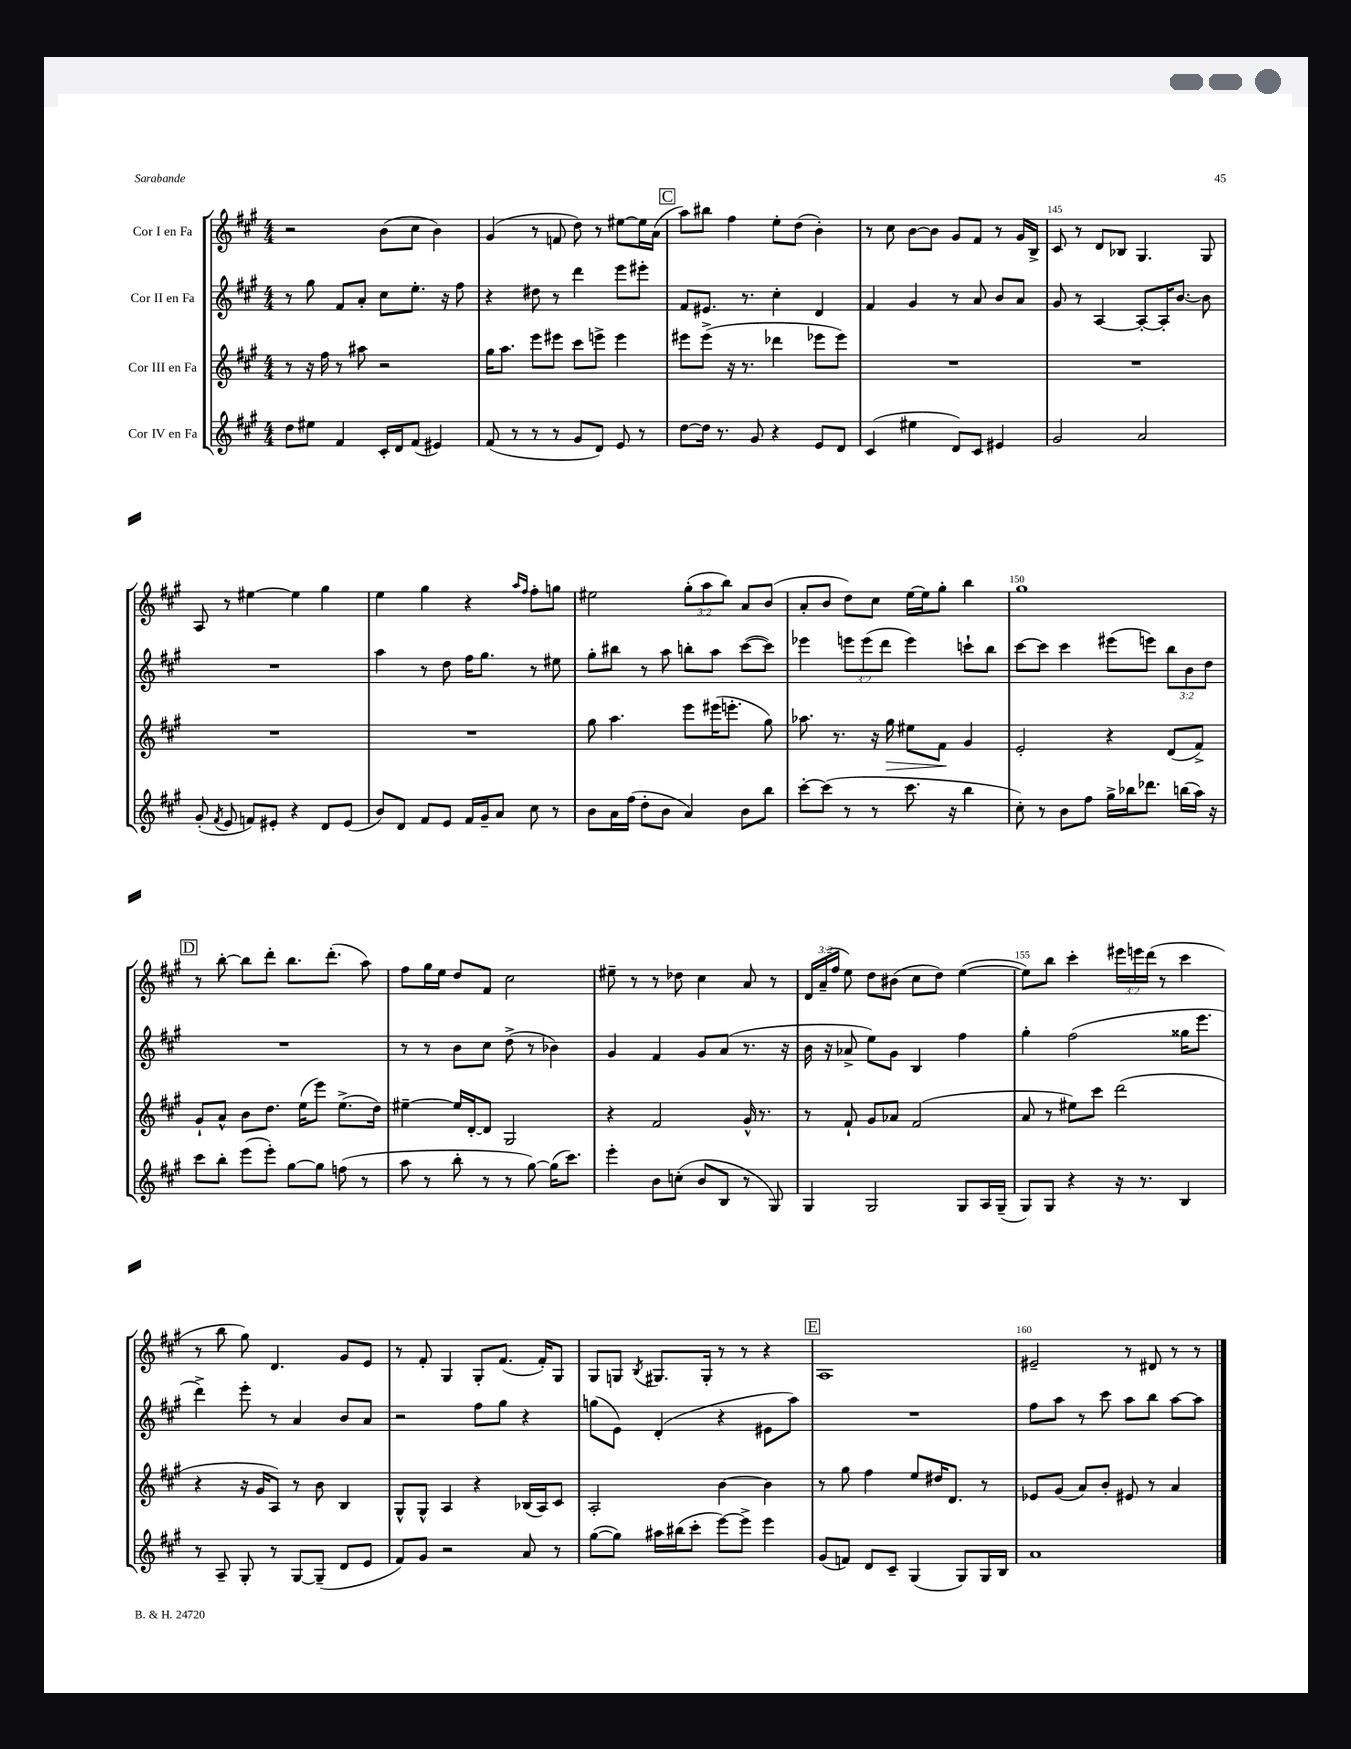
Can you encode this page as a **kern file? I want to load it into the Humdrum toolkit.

**kern	**kern	**kern	**kern
*staff4	*staff3	*staff2	*staff1
*clefG2	*clefG2	*clefG2	*clefG2
*k[f#c#g#]	*k[f#c#g#]	*k[f#c#g#]	*k[f#c#g#]
*M4/4	*M4/4	*M4/4	*M4/4
8dd\L	8r	8r	2r
8ee#\J	16r	8gg#\	.
.	16ff#\	.	.
4f#/	8r	8f#/L	.
.	8aa#\	8a'/J	.
16c#'/LL	2r	8cc#\L	(8b\L
16d/J	.	.	.
(8f#/J	.	8.ee'\J	8cc#\J
4e#/)	.	.	4b\)
.	.	16r	.
.	.	8ff#\	.
=	=	=	=
(8f#/	16gg#\LK	4r	(4g#/
.	8.aa\J	.	.
8r	.	.	.
8r	8eee\L	8dd#\	8r
8r	8eee#\J	8r	8f/
8g#/L	8ccc#\L	4ddd\	8dd\)
8d/J)	8eee^\J	.	8r
8e/	4eee\	8eee\L	[8ee#\L
8r	.	8eee#'\J	16ee#\]L
.	.	.	(16a\JJ
=	=	=	=
[8dd\L	8eee#\L	8f#/L	8aa\L)
16dd\]Jk	(8eee#^\J	8.e#/J	8bb#\J
8.r	.	.	.
.	16r	.	4ff#\
.	8.r	8.r	.
8g#/	.	.	.
4r	4ddd-\	4cc#'\	8ee'\L
.	.	.	(8dd\J
8e/L	8eee-\L	4d/	4b'\)
8d/J	8eee-\J)	.	.
=	=	=	=
(4c#/	1r	4f#/	8r
.	.	.	8cc#\
4ee#\	.	4g#/	[8b\L
.	.	.	8b\]J
8d/L)	.	8r	8g#/L
8c#/J	.	8a/	8f#/J
4e#/	.	8b/L	8r
.	.	8a/J	16g#/LL
.	.	.	16B^/JJ
=	=	=	=
2g#/	1r	8g#/	8c#/
.	.	8r	8r
.	.	[4A/	8d/L
.	.	.	8B-/J
2a/	.	8A'/_L	4.G#/
.	.	16A'/]K	.
.	.	[8.b/J	.
.	.	8b\]	8G#/
=	=	=	=
(8g#'/	1r	1r	8A/
8qf#/	.	.	.
8e/	.	.	8r
8f/L)	.	.	[4ee#\
8e#'/J	.	.	.
4r	.	.	4ee#\]
8d/L	.	.	4gg#\
(8e#/J	.	.	.
=	=	=	=
8b/L)	1r	4aa\	4ee\
8d/J	.	.	.
8f#/L	.	8r	4gg#\
8e/J	.	8dd\	.
16f#/LL	.	16ff#\LK	4r
16g#~/J	.	8.gg#\J	.
8a/J	.	.	.
.	.	.	16qqaa/LL
.	.	.	16qqff#/JJ
8cc#\	.	8r	8ff#'\L
8r	.	8ee#\	8gg\J
=	=	=	=
8b\L	8gg#\	8gg#'\L	2ee#\
16a\L	4.aa\	8bb#\J	.
(16ff#\JJ	.	.	.
8dd'\L	.	8r	.
8b\J	.	8aa\	.
4a/)	8eee\L	8bb'\L	(12gg#'\L
.	.	.	12aa\
.	(16eee#\K	8aa\J	.
.	.	.	12bb\J)
.	8.eee'\J	.	.
8b\L	.	([8ccc#\L	8a/L
8bb\J	8gg#\)	8ccc#\]J)	(8b/J
=	=	=	=
[8ccc#'\L	8.aa-\	4eee-\	8a'/L
(8ccc#\]J	.	.	8b/J
.	8.r	.	.
8r	.	12eee\L	8dd\L)
.	.	(12eee\	.
8r	16r	.	8cc#\J
.	.	12ddd\J	.
.	16gg#\	.	.
8.ccc#\	8ee#\L	4eee\)	[16ee\LL
.	.	.	16ee\]J
.	8f#\J	.	8gg#'\J
16r	.	.	.
4bb\	4g#/	8ccc`\L	4bb\
.	.	8bb\J	.
=	=	=	=
8cc#'\)	2e'/	[8ccc#\L	1gg#
8r	.	8ccc#\]J	.
8b\L	.	4ccc#\	.
8ff#\J	.	.	.
16gg#^\LL	4r	(8eee#\L	.
16bb-\J	.	.	.
8.ddd-\J	.	8eee\J)	.
.	(8d/L	12bb\L	.
(16bb\LL	.	.	.
.	.	12b\	.
16aa\JJ)	8f#^/J)	.	.
.	.	12dd\J	.
16r	.	.	.
=	=	=	=
8ccc#\L	8g#`/L	1r	8r
8bb'\J	8a^^/J	.	[8bb'\
(8eee\L	8b\L	.	8bb\]L
8eee'\J)	8.dd\J	.	8ddd'\J
[8gg#\L	.	.	8.bb\L
.	(16ee\LK	.	.
8gg#\]J	8eee\J)	.	.
.	.	.	(8.ddd'\J
(8ff\	(8.ee^\L	.	.
8r	.	.	8aa\)
.	16dd\Jk)	.	.
=	=	=	=
8aa\	[4ee#~\	8r	8ff#\L
8r	.	8r	16gg#\L
.	.	.	16ee\JJ
8bb'\	16ee#/]LL	8b\L	8dd/L
.	[16d'/J	.	.
8r	8d/]J	8cc#\J	8f#/J
8r	2G#/	(8dd^\	2cc#\
[8gg#\)	.	8r	.
(16gg#\]LK	.	4b-\)	.
8.ccc#\J)	.	.	.
=	=	=	=
4eee'\	4r	4g#/	8ee#~\
.	.	.	8r
8b\L	2f#/	4f#/	8r
(8cc'\J	.	.	8dd-\
8b/L	.	8g#/L	4cc#\
8B/J	.	(8a/J	.
8r	16g#^^/	8.r	8a/
.	8.r	.	.
8G#/)	.	.	8r
.	.	16r	.
=	=	=	=
4G#/	8r	16b\	24d/LL
.	.	.	(24a~/
.	.	16r	.
.	.	.	24ff#/JJ
.	8f#`/	8a-^/	8ee\)
2G#/	8g#/L	8ee\L)	8dd\L
.	8a-/J	8g#\J	(8b#\J
.	(2f#/	4B/	8cc#\L
.	.	.	8dd\J)
8G#/L	.	4ff#\	([4ee\
16A/L	.	.	.
(16G#~/JJ	.	.	.
=	=	=	=
8G#/L)	8a/	4gg#'\	8ee\]L)
8G#/J	8r	.	8bb\J
4r	8ee#\L)	(2ff#\	4ccc#'\
.	8ccc#\J	.	.
16r	(2ddd\	.	24eee#\LL
.	.	.	24eee\
8.r	.	.	.
.	.	.	(24ddd\JJ
.	.	.	8r
4B/	.	16gg##\LK	4ccc#\
.	.	8.eee\J	.
=	=	=	=
8r	4r	4ddd^\)	8r
8A~/	.	.	8bb\
8G#'/	16r	8eee'\	8gg#\)
.	16g#/LK	.	.
8r	8A/J)	8r	4.d/
[8G#/L	8r	4a/	.
(8G#~/]J	8b\	.	.
8d/L	4B/	8b/L	8g#/L
8e/J	.	8a/J	8e/J
=	=	=	=
8f#/L)	8G#^^/L	2r	8r
8g#/J	8G#^^/J	.	8f#'/
2r	4A/	.	4G#/
.	4r	8ff#\L	8G#'/L
.	.	8gg#\J	(8.f#/J
8a/	(16B-/LL	4r	.
.	16A/J)	.	16f#'/LK)
8r	8c#/J	.	8G#/J
=	=	=	=
([8gg#\L	2A'/	(8gg\L	8G#/L
8gg#\]J)	.	8e\J)	8G/J
.	.	.	8qB/
16aa#\LL	.	(4d'/	8.G#/L
(16bb#\J	.	.	.
8ccc#'\J	.	.	.
.	.	.	16G#'/Jk
[8eee\L)	[4b\	4r	8r
8eee^\]J	.	.	8r
4eee\	4b\]	8e#\L	4r
.	.	8aa\J)	.
=	=	=	=
(8g#/L	8r	1r	1A
8f/J)	8gg#\	.	.
8d/L	4ff#\	.	.
8c#~/J	.	.	.
(4G#/	8ee/L	.	.
.	16dd#/K	.	.
.	8.d/J	.	.
8G#/L)	.	.	.
16G#/L	8r	.	.
16B/JJ	.	.	.
=	=	=	=
1a	8e-/L	8ff#\L	2e#~/
.	(8g#/J	8aa\J	.
.	8a/L)	8r	.
.	8b'/J	8ccc#\	.
.	8e#/	8aa\L	8r
.	8r	8bb\J	8d#/
.	4a/	[8aa\L	8r
.	.	8aa\]J	8r
==	==	==	==
*-	*-	*-	*-
